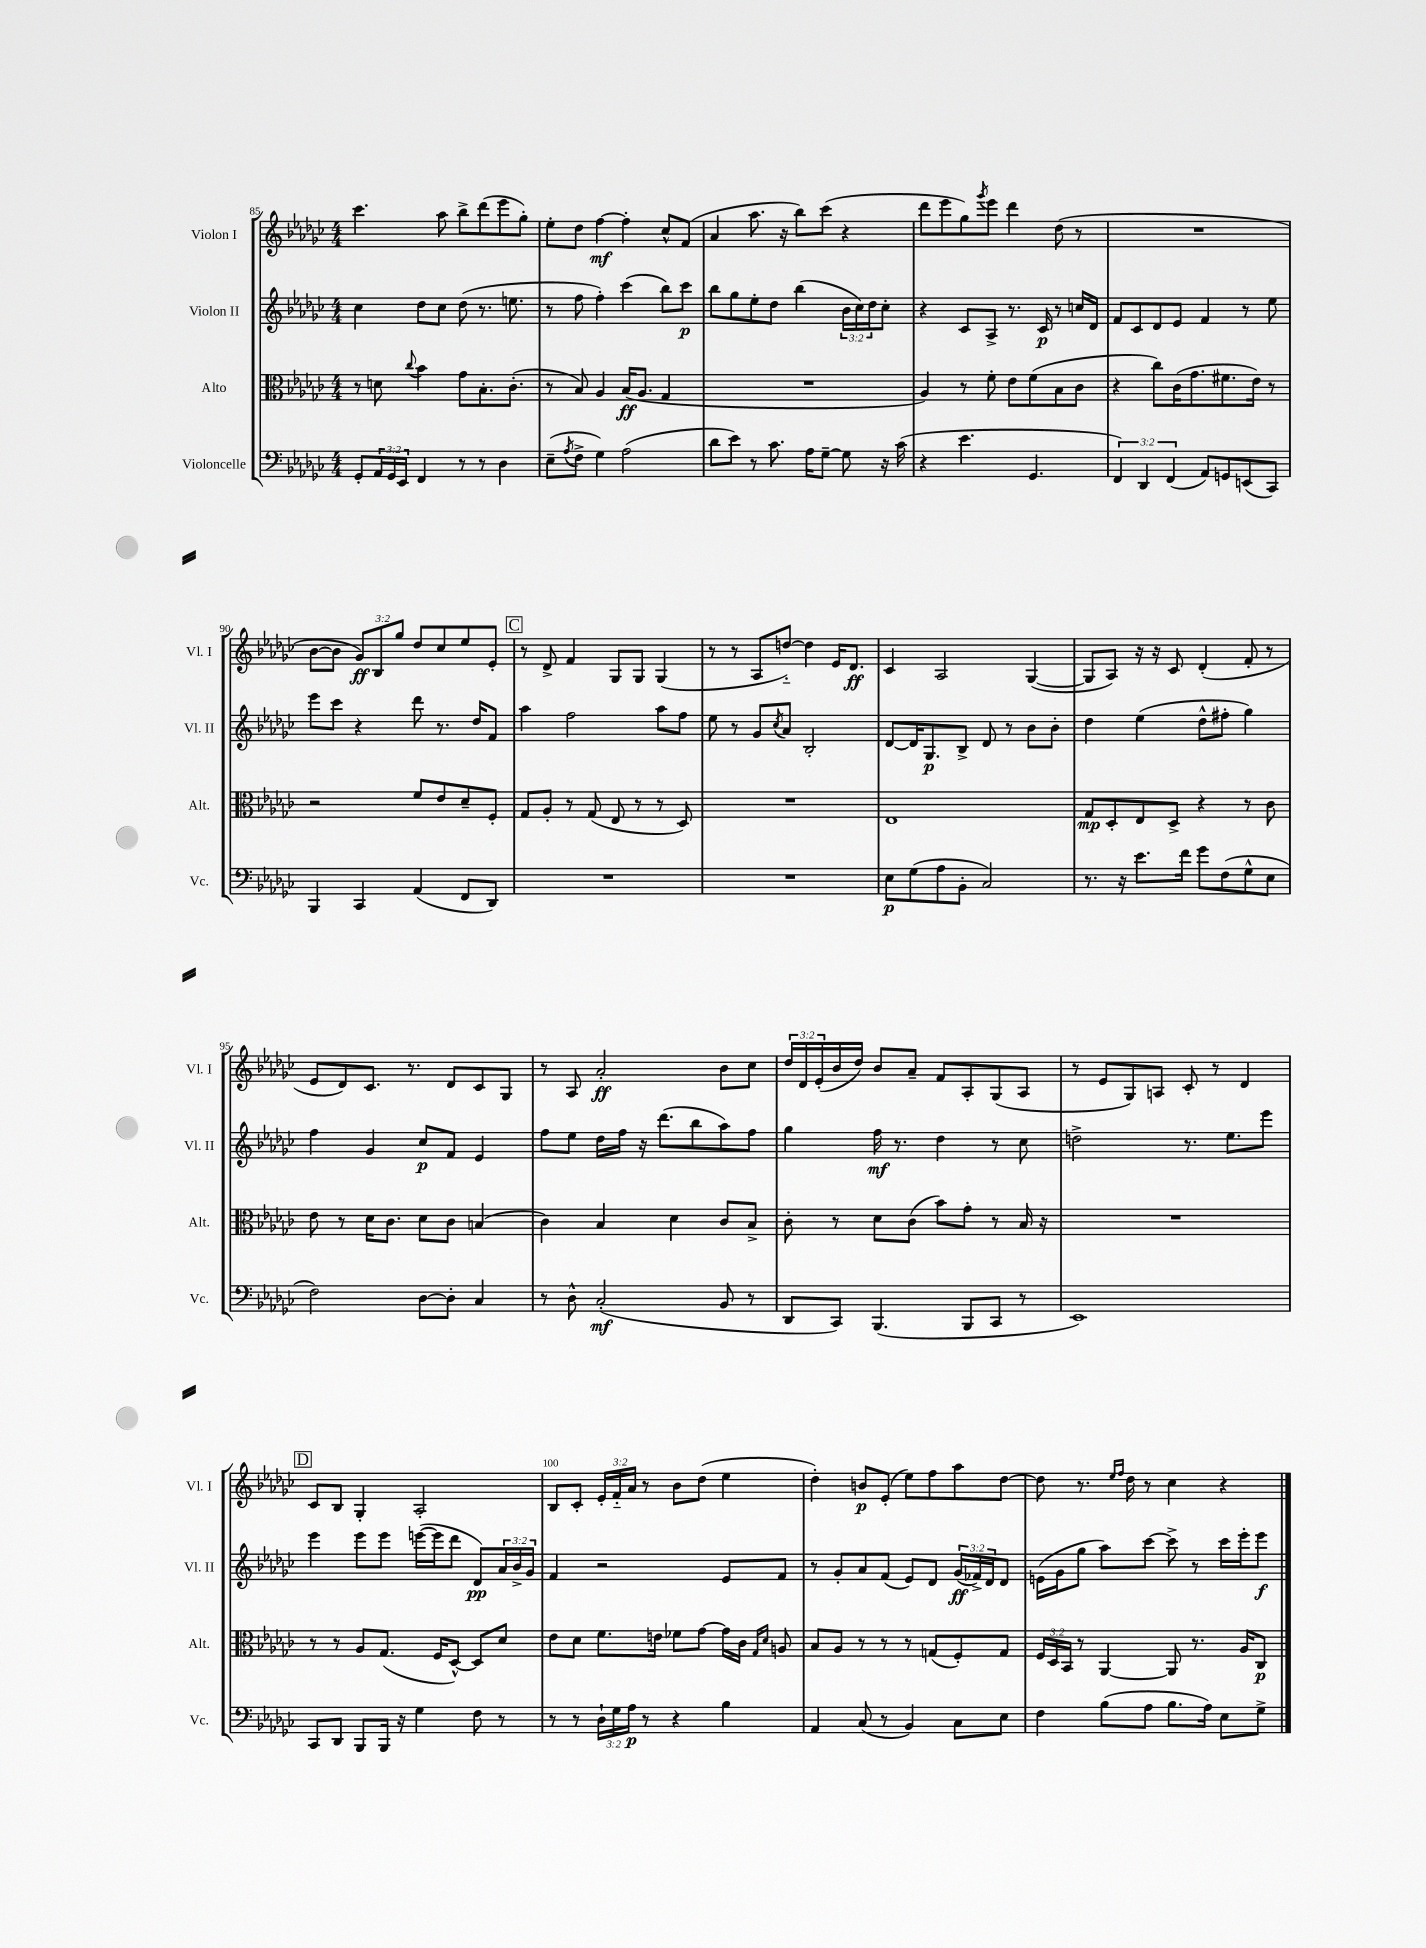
<<
\new StaffGroup <<
\new Staff = "s0" \with { instrumentName = "Violon I" shortInstrumentName = "Vl. I" } {
    \clef treble \key ges \major \numericTimeSignature \time 4/4 \override Staff.TupletNumber.text = #tuplet-number::calc-fraction-text
    ces'''4. aes''8 bes''8-> des'''8( ees'''8 ges''8-.) |
    ees''8-. des''8 f''4~\mf f''4-. ces''8-^ f'8( |
    aes'4 aes''8. r16 bes''8) ces'''8( r4 |
    des'''8 ees'''8 ges''8) \acciaccatura { ges'''8 } ees'''8 des'''4 des''8( r8 |
    R1 |
    bes'8~ bes'8 \tuplet 3/2 { ges'8\ff) bes8 ges''8 } des''8 ces''8 ees''8 ees'8-. |
    \mark \markup { \box "C" } r8 des'8-> f'4 ges8 ges8 ges4( |
    r8 r8 aes8 d''8~-_) d''4 ees'16 des'8.\ff |
    ces'4 aes2 ges4~( |
    ges8 aes8) r16 r16 ces'8 des'4-.( f'8-. r8 |
    ees'8 des'8) ces'8. r8. des'8 ces'8 ges8 |
    r8 aes8 aes'2-.\ff bes'8 ces''8 |
    \tuplet 3/2 { des''16 des'16 ees'16-.( } bes'16 des''16) bes'8 aes'8-- f'8 aes8-. ges8( aes8 |
    r8 ees'8 ges8) a8 ces'8-. r8 des'4 |
    \mark \markup { \box "D" } ces'8 bes8 ges4-. aes2-. |
    bes8 ces'8-. \tuplet 3/2 { ees'16-. f'16-_ aes'16 } r8 bes'8 des''8( ees''4 |
    des''4-.) b'8\p ees'8-.( ees''8) f''8 aes''8 des''8~ |
    des''8 r8. \grace { ees''16 f''16 } des''16 r8 ces''4 r4 \bar "|." |
}
\new Staff = "s1" \with { instrumentName = "Violon II" shortInstrumentName = "Vl. II" } {
    \clef treble \key ges \major \numericTimeSignature \time 4/4 \override Staff.TupletNumber.text = #tuplet-number::calc-fraction-text
    ces''4 des''8 ces''8 des''8( r8. e''8. |
    r8 f''8 f''4-.) ces'''4( bes''8) ces'''8\p |
    bes''8 ges''8 ees''8-. des''8 bes''4( \tuplet 3/2 { bes'16 ces''16) des''16 } ces''8-. |
    r4 ces'8 aes8-> r8. ces'16\p r8 c''16 des'16 |
    f'8 ces'8 des'8 ees'8 f'4 r8 ees''8 |
    ees'''8 ces'''8 r4 des'''8 r8. des''16 f'8 |
    \mark \markup { \box "C" } aes''4 f''2 aes''8 f''8 |
    ees''8 r8 ges'8 \acciaccatura { ces''8 } aes'8 bes2-. |
    des'8~ des'16 ges8.\p bes8-> des'8 r8 bes'8 bes'8-. |
    des''4 ees''4( des''8-^ fis''8-. ges''4) |
    f''4 ges'4 ces''8\p f'8 ees'4 |
    f''8 ees''8 des''16 f''16 r16 des'''8.( bes''8 aes''8) f''8 |
    ges''4 f''16\mf r8. des''4 r8 ces''8 |
    d''2-> r8. ees''8. ees'''8 |
    \mark \markup { \box "D" } ees'''4 ees'''8 ees'''8 e'''16~( e'''16 des'''8 des'8\pp) \tuplet 3/2 { aes'16 bes'16-> ges'16 } |
    f'4 r2 ees'8 f'8 |
    r8 ges'8-. aes'8 f'8( ees'8) des'8 \tuplet 3/2 { ges'16\ff( fes'16->) des'16 } des'8 |
    e'16( ges'16 ges''8 aes''8) ces'''8~ ces'''8-> r8 ces'''16 ees'''16-. ees'''8\f \bar "|." |
}
\new Staff = "s2" \with { instrumentName = "Alto" shortInstrumentName = "Alt." } {
    \clef alto \key ges \major \numericTimeSignature \time 4/4 \override Staff.TupletNumber.text = #tuplet-number::calc-fraction-text
    r8 d'8 \appoggiatura { ces''8 } bes'4 ges'8 bes8.-. ces'8.-.( |
    r8 bes8) aes4 bes16\ff( aes8. ges4 |
    R1 |
    aes4) r8 f'8-. ees'8 f'8( bes8 ces'8 |
    r4 ces''8) ces'16( ges'8. fis'8. ees'16) r8 |
    r2 f'8 ees'8 des'8-- f8-. |
    \mark \markup { \box "C" } ges8 aes8-. r8 ges8( ees8 r8 r8 des8) |
    R1 |
    ees1 |
    ges8\mp des8-. ees8 des8-> r4 r8 ces'8 |
    ees'8 r8 des'16 ces'8. des'8 ces'8 b4( |
    ces'4) bes4 des'4 ces'8 bes8-> |
    ces'8-. r8 des'8 ces'8( bes'8) ges'8-. r8 bes16 r16 |
    R1 |
    \mark \markup { \box "D" } r8 r8 aes8 ges8.( f16 des8~-^) des8 des'8 |
    ees'8 des'8 f'8. e'16 fes'8 ges'8~ ges'16 ces'16 \grace { ges16 des'16 } a8 |
    bes8 aes8 r8 r8 r8 g8( f8-.) g8 |
    \tuplet 3/2 { f16 des16 bes,16 } r8 aes,4~ aes,8 r8. aes16 ces8\p \bar "|." |
}
\new Staff = "s3" \with { instrumentName = "Violoncelle" shortInstrumentName = "Vc." } {
    \clef bass \key ges \major \numericTimeSignature \time 4/4 \override Staff.TupletNumber.text = #tuplet-number::calc-fraction-text
    ges,8-. \tuplet 3/2 { aes,16 ges,16 ees,16 } f,4 r8 r8 des4 |
    ees8--( \acciaccatura { aes8 } f8-> ges4) aes2( |
    des'8 ees'8) r8 ces'8. aes16 ges8~-- ges8 r16 ces'16( |
    r4 ees'4. ges,4. |
    \tuplet 3/2 { f,4) des,4 f,4( } aes,8) g,8 e,8( ces,8) |
    bes,,4 ces,4 aes,4( f,8 des,8) |
    \mark \markup { \box "C" } R1 |
    R1 |
    ees8\p ges8( aes8 bes,8-. ces2) |
    r8. r16 ees'8. f'16 ges'8 f8( ges8-^ ees8 |
    f2) des8~ des8-. ces4 |
    r8 des8-^ ces2-.\mf( bes,8 r8 |
    des,8 ces,8) bes,,4.( bes,,8 ces,8 r8 |
    ees,1) |
    \mark \markup { \box "D" } ces,8 des,8 bes,,8 bes,,16 r16 ges4 f8 r8 |
    r8 r8 \tuplet 3/2 { des16-! ges16 aes16\p } r8 r4 bes4 |
    aes,4 ces8( r8 bes,4) ces8 ees8 |
    f4 bes8( aes8 bes8. aes16) ees8 ges8-> \bar "|." |
}
>>
>>
\layout { \context { \Score currentBarNumber = #85 \override BarNumber.break-visibility = ##(#f #t #t) barNumberVisibility = #(every-nth-bar-number-visible 5) } }
